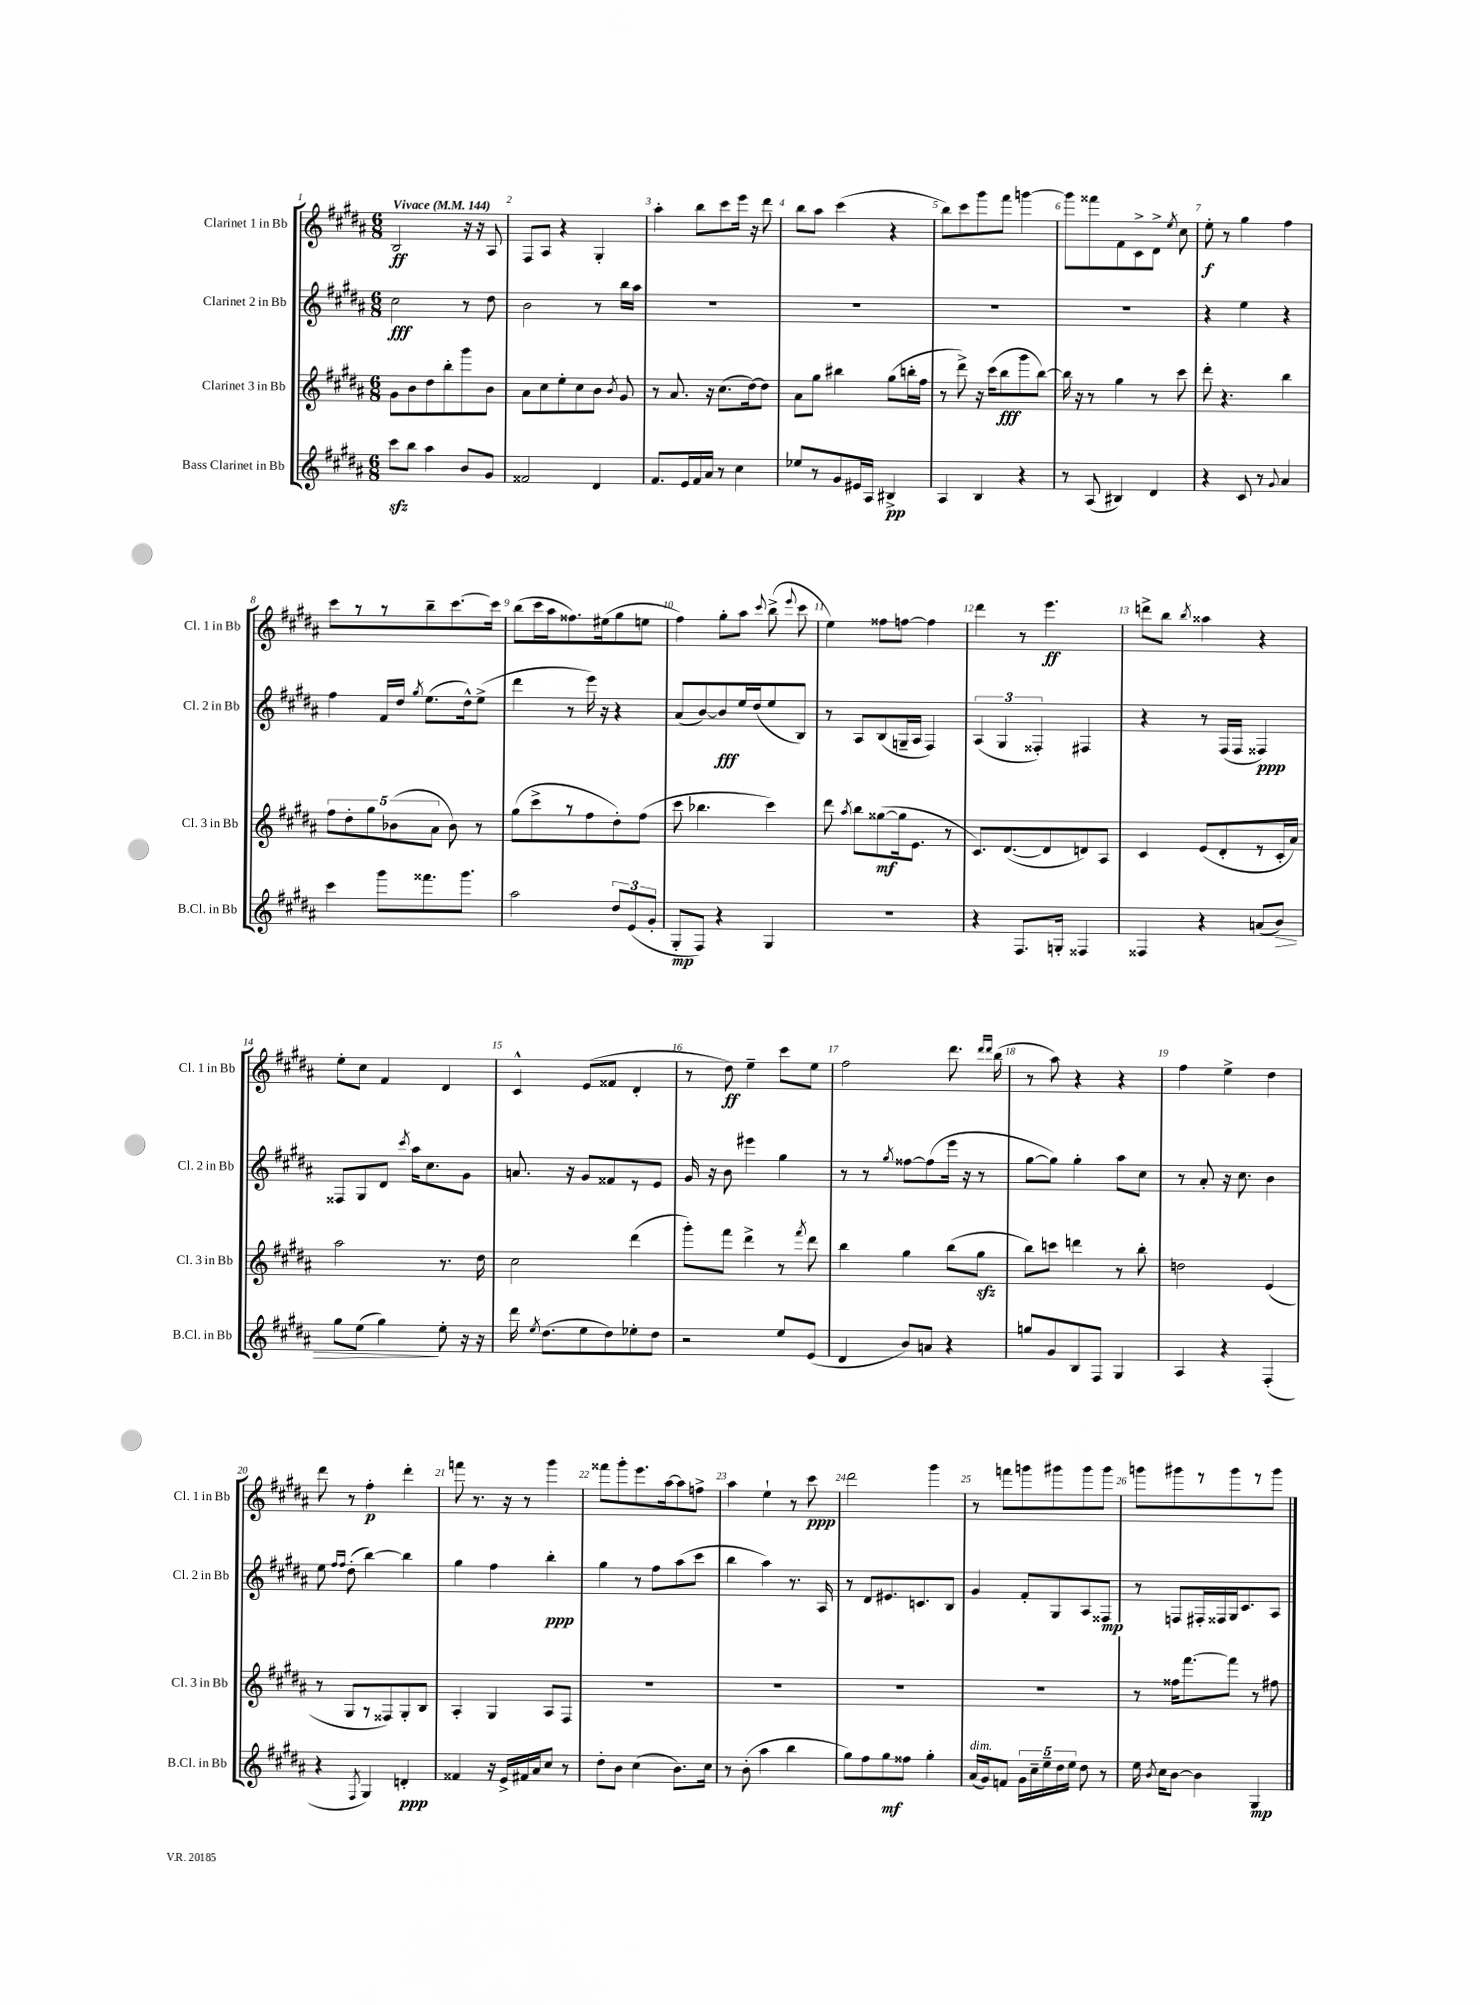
<<
\new StaffGroup <<
\new Staff = "s0" \with { instrumentName = "Clarinet 1 in Bb" shortInstrumentName = "Cl. 1 in Bb" } {
    \clef treble \key b \major \numericTimeSignature \time 6/8 \tempo "Vivace" 4 = 144
    \autoBeamOff b2\ff r16 r16 ais8 |
    fis8[ ais8] r4 gis4-. |
    ais''4-. b''8[ cis'''8 e'''16] r16 dis'''8 |
    b''8[ ais''8] cis'''4( r4 |
    b''8[) cis'''8 gis'''8 fis'''8] g'''4~ |
    g'''8[ fisis'''8 fis'8 cis'8-> dis'8]-> \acciaccatura { e''8 } cis''8 |
    e''8-.\f r8 gis''4 fis''4 |
    cis'''8[ r8 r8 b''8-- cis'''8.~ cis'''16] |
    b''8[( cis'''16 ais''16 fisis''8.) eis''16( gis''8 e''8] |
    fis''4) gis''8[-. ais''8] \appoggiatura { cis'''8 } b''8->( \appoggiatura { e'''8 } cis'''8 |
    e''4) fisis''8[ f''8]~ f''4 |
    dis'''4 r8 e'''4.\ff |
    d'''8[-> b''8] \acciaccatura { b''8 } aisis''4 r4 |
    e''8[-. cis''8] fis'4 dis'4 |
    cis'4-^ e'8[( fisis'8] dis'4-. |
    r8 dis''8\ff) e''4-- cis'''8[ e''8] |
    fis''2 dis'''8. \grace { dis'''16[ dis'''16] } b''16( |
    r8 ais''8) r4 r4 |
    fis''4 e''4-> dis''4 |
    dis'''8 r8 fis''4-.\p dis'''4-. |
    f'''8 r8. r16 r8 gis'''4 |
    fisis'''8[ gis'''8-. e'''8. ais''16~ ais''8 f''8]-> |
    ais''4 e''4-! r8 cis'''8\ppp |
    dis'''2 gis'''4 |
    r8 f'''8[ g'''8 gis'''8 gis'''8 gis'''8] |
    g'''8[ gis'''8 r8 gis'''8 r8 gis'''8] \bar "|." |
}
\new Staff = "s1" \with { instrumentName = "Clarinet 2 in Bb" shortInstrumentName = "Cl. 2 in Bb" } {
    \clef treble \key b \major \numericTimeSignature \time 6/8
    \autoBeamOff cis''2\fff r8 dis''8 |
    b'2 r8 b''16[ ais''16] |
    R2. |
    R2. |
    R2. |
    R2. |
    r4 e''4 r4 |
    fis''4 fis'16[ dis''16] \acciaccatura { gis''8 } e''8.[( dis''16-^) e''8]->( |
    dis'''4 r8 e'''16) r16 r4 |
    ais'8[( b'8~) b'8\fff e''16 dis''16( e''8 b8]) |
    r8 ais8[ b8( g16-- ais16] fis4) |
    \tuplet 3/2 { ais4( gis4 fisis4-.) } fis4 |
    r4 r8 fis16[( fis16] fisis4\ppp) |
    fisis8[ gis8 dis'8] \acciaccatura { cis'''8 } ais''16[ cis''8. gis'8] |
    a'8. r16 gis'8[ fisis'8 r8 e'8] |
    gis'16 r16 b'8 eis'''4 gis''4 |
    r8 r8 \acciaccatura { gis''8 } fisis''8[~ fisis''8( e'''16] r16 r8 |
    gis''8[~ gis''8]) gis''4-. ais''8[ cis''8] |
    r8 ais'8-. r16 cis''8. b'4 |
    e''8 \grace { fis''16[ fis''16] } dis''8-.( b''4~) b''4 |
    gis''4 fis''4 b''4-.\ppp |
    gis''4 r8 fis''8[ ais''8( cis'''8] |
    b''4 ais''4) r8. ais16 |
    r8 dis'8[ eis'8. c'8. b8] |
    gis'4 fis'8[-. gis8 ais8 fisis8]\mp |
    r8 f8[ fis16-. fisis16 gis16 cis'8. ais8] \bar "|." |
}
\new Staff = "s2" \with { instrumentName = "Clarinet 3 in Bb" shortInstrumentName = "Cl. 3 in Bb" } {
    \clef treble \key b \major \numericTimeSignature \time 6/8
    \autoBeamOff gis'8[ b'8 dis''8 b''8-. gis'''8 b'8] |
    ais'8[ cis''8 e''8-. cis''8 b'8] \acciaccatura { b'8 } gis'8 |
    r8 ais'8. r16 cis''8.[( dis''16~) dis''8] |
    ais'8[ gis''8] bis''4 gis''8[( b''16-. fis''16] |
    r8 dis'''8->) r16 cis'''16[( b''8\fff gis'''8 b''8]~) |
    b''16 r16 r8 gis''4 r8 cis'''8 |
    dis'''8-. r4. b''4 |
    \tuplet 5/4 { fis''8[ dis''8-. gis''8 bes'8( ais'8] } bes'8) r8 |
    gis''8[( cis'''8-> r8 fis''8 dis''8-.) fis''8]( |
    cis'''8 bes''4. cis'''4) |
    dis'''8 \acciaccatura { ais''8 } b''8[ gisis''8~\mf( gisis''16 e'8.] r8 |
    cis'8.[) dis'8.~( dis'8 d'8) ais8] |
    cis'4 e'8[( dis'8-. r8 cis'16-. ais'16]) |
    ais''2 r8. dis''16 |
    cis''2 dis'''4( |
    gis'''8[-.) fis'''8] dis'''4-> r8 \acciaccatura { fis'''8 } dis'''8 |
    b''4 gis''4 b''8[( gis''8]\sfz |
    b''8[) c'''8] d'''4 r8 b''8-. |
    d''2 e'4( |
    r8 gis8[ r8 fisis8) gis8-. b8] |
    ais4-. gis4 ais8[ fis8] |
    R2. |
    R2. |
    R2. |
    R2. |
    r8 fisis''16[ fis'''8.~ fis'''8] r8 fis''8 \bar "|." |
}
\new Staff = "s3" \with { instrumentName = "Bass Clarinet in Bb" shortInstrumentName = "B.Cl. in Bb" } {
    \clef treble \key b \major \numericTimeSignature \time 6/8
    \autoBeamOff cis'''8[\sfz b''8] ais''4 b'8[ gis'8] |
    fisis'2 dis'4 |
    fis'8.[ e'16 fis'16 ais'16] r8 cis''4 |
    ees''8[ r8 gis'8 eis'16 ais16] bis4->\pp |
    ais4 b4 r4 |
    r8 ais8( bis4) dis'4 |
    r4 cis'8 r8 \appoggiatura { gis'8 } ais'4 |
    cis'''4 gis'''8[ fisis'''8. gis'''8.] |
    ais''2 \tuplet 3/2 { dis''8[ e'8( gis'8]-. } |
    gis8[-.\mp fis8]) r4 gis4 |
    R2. |
    r4 fis8.[ g16]-. fisis4 |
    fisis4 r4 a'8[( b'8]\>) |
    gis''8[ e''8]( gis''4\!) e''8-. r16 r16 |
    dis'''16 \acciaccatura { e''8 } dis''8.[( e''8 dis''8) ees''8-. dis''8] |
    r2 e''8[ e'8]( |
    dis'4 b'8[) a'8] r4 |
    g''8[ gis'8 b8 fis8] gis4 |
    ais4 r4 fis4-.( |
    r4 \acciaccatura { fis8 } gis4) d'4-.\ppp |
    fisis'4 r16 e'16[-> fis'16 ais'16 cis''8] r8 |
    dis''8[-. b'8] cis''4( b'8.[) cis''16] |
    r8 b'8-.( ais''4 b''4 |
    gis''8[) fis''8 gis''8\mf fisis''8] gis''4-. |
    ais'16[^\markup { \italic "dim." }( gis'16) f'8] \tuplet 5/4 { gis'16[ cis''16-- e''16-- dis''16 e''16] } dis''8 r8 |
    e''16 \acciaccatura { b'8 } cis''16[ b'8]~ b'4 gis4\mp \bar "|." |
}
>>
>>
\layout { \context { \Score \override BarNumber.break-visibility = ##(#f #t #t) barNumberVisibility = #all-bar-numbers-visible } }
